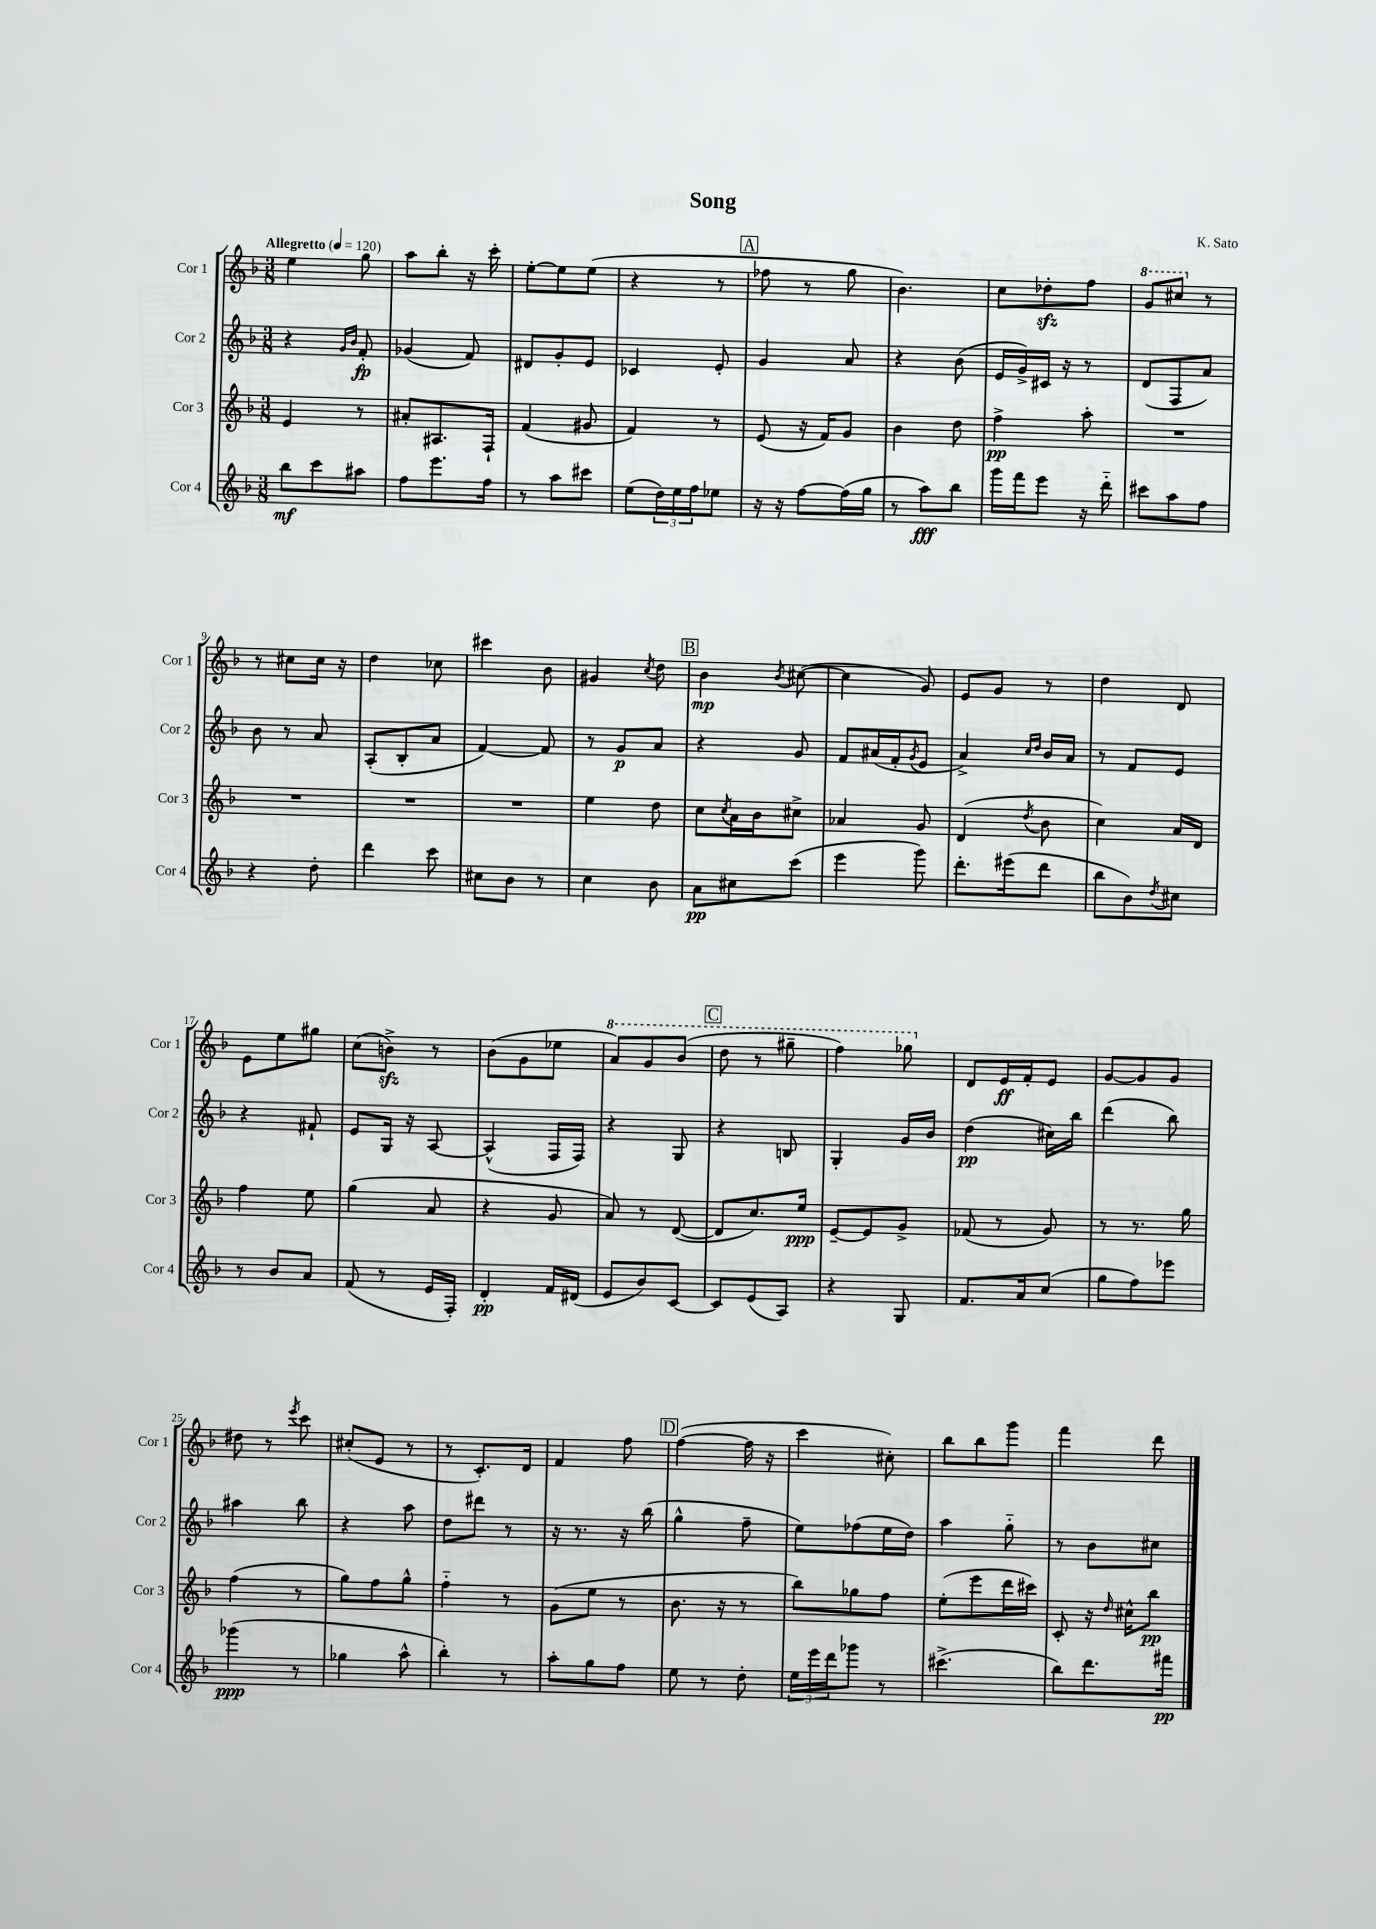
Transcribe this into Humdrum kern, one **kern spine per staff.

**kern	**kern	**kern	**kern
*staff4	*staff3	*staff2	*staff1
*clefG2	*clefG2	*clefG2	*clefG2
*k[b-]	*k[b-]	*k[b-]	*k[b-]
*M3/8	*M3/8	*M3/8	*M3/8
*MM120	*MM120	*MM120	*MM120
8bb-	4e	4r	4ee
8ccc	.	.	.
.	.	16qqg	.
.	.	16qqb-	.
8aa#	8r	8f'	8gg
=	=	=	=
8ff	8a#'	(4g-	8aa
8.eee	8.A#	.	8bb-'
.	.	8f)	16r
16ff	16F`	.	16ccc'
=	=	=	=
8r	(4f	8d#	[8ee'
8aa	.	8g'	8ee]
8ccc#	8g#	8e	(8ee
=	=	=	=
(8ee	4f)	4c-	4r
24dd)	.	.	.
24ee	.	.	.
24ff	.	.	.
8ee-	8r	8e'	8r
=	=	=	=
16r	(8e	4g	8ff-
16r	.	.	.
[8ff	16r	.	8r
.	16f)	.	.
(16ff]	8g	8a	8gg
16gg	.	.	.
=	=	=	=
8r	4b-	4r	4.b-)
8aa)	.	.	.
8bb-	8dd	(8b-	.
=	=	=	=
16ggg	4ff^	16e	8cc
16fff	.	16g^)	.
8eee	.	16c#	8dd-'
.	.	16r	.
16r	8aa'	8r	8ff
16ddd'~	.	.	.
=	=	=	=
8ccc#	4.r	(8d	8gg
8aa	.	8F	8ccc#
8ff	.	8a)	8r
=	=	=	=
4r	4.r	8b-	8r
.	.	8r	8cc#
8dd'	.	8a	16cc#
.	.	.	16r
=	=	=	=
4ddd	4.r	(8A'	4dd
.	.	8B-'	.
8ccc	.	8a	8cc-
=	=	=	=
8cc#	4.r	[4f)	4ccc#
8b-	.	.	.
8r	.	8f]	8b-
=	=	=	=
4cc	4ee	8r	4g#
.	.	8g	.
.	.	.	8qcc
8b-	8dd	8a	8dd
=	=	=	=
8a	8cc	4r	4b-
.	8qcc	.	.
8cc#	16a	.	.
.	16b-	.	.
.	.	.	8qb-
(8ccc	8cc#^	8g	([8cc#
=	=	=	=
4eee	4a-	8f	4cc#]
.	.	(16a#	.
.	.	16f'	.
.	.	8qg	.
8ggg)	8g	8e	8g)
=	=	=	=
8.ddd'	(4d	4a^)	8e
.	.	.	8g
(16eee#	.	.	.
.	.	16qqcc	.
.	8qdd	16qqdd	.
8ddd	8b-	16b-	8r
.	.	16a	.
=	=	=	=
8bb-	4cc)	8r	4dd
8b-)	.	8f	.
8qdd	.	.	.
8cc#	16a	8e	8d
.	16d	.	.
=	=	=	=
8r	4ff	4r	8e
8b-	.	.	8ee
8a	8ee	8f#`	8gg#
=	=	=	=
(8f	(4gg	8e	(8cc
8r	.	16G	8b^)
.	.	16r	.
16e	8a	[8A	8r
16F')	.	.	.
=	=	=	=
4d'	4r	(4A^^]	(8b-
.	.	.	8g
16f	8g	16F	8ee-
(16d#	.	16F)	.
=	=	=	=
8e	8a)	4r	8aa)
8b-)	8r	.	8gg
[8c	([8d	8G	(8bb-
=	=	=	=
8c]	8d]	4r	8ddd
(8e	8.cc)	.	8r
8A)	.	8B	8ggg#~
.	16ee	.	.
=	=	=	=
4r	[8e~	4G'	4fff)
.	8e]	.	.
8G	8g^	16g	8ggg-
.	.	16b-	.
=	=	=	=
8.f	(8f-	(4dd	8d
.	8r	.	16e
16a	.	.	16f'
(8cc	8g)	16cc#)	8e
.	.	16bb-	.
=	=	=	=
8gg	8r	(4ddd	[8g
8ff)	8.r	.	8g]
8eee-	.	8bb-)	8g
.	16gg	.	.
=	=	=	=
(4ggg-	(4ff	4aa#	8dd#
.	.	.	8r
.	.	.	8qeee
8r	8r	8bb-	8ccc
=	=	=	=
4gg-	8gg)	4r	(8cc#'
.	8ff	.	8e
8aa^^	8gg^^	8aa	8r
=	=	=	=
4bb-')	4ff'~	8dd	8r
.	.	8ddd#	8.c')
8r	8r	8r	.
.	.	.	16d
=	=	=	=
8aa'	(8g	16r	4f
.	.	8.r	.
8gg	8ee	.	.
8ff	8r	16r	8ff
.	.	(16bb-	.
=	=	=	=
8ee	8.b-	4gg^^	([4ff
8r	.	.	.
.	16r	.	.
8dd'	8r	8ff~	16ff]
.	.	.	16r
=	=	=	=
24ee	8bb-)	8ee)	4ccc
24eee	.	.	.
24ddd	.	.	.
8ggg-	8gg-	(8ff-	.
8r	8ff	16ee	8cc#')
.	.	16dd)	.
=	=	=	=
(4.ccc#^	(8ee'	4aa	8bb-
.	8eee	.	8bb-
.	16ddd	8gg'~	8ggg
.	16ccc#)	.	.
=	=	=	=
8bb-)	8c'	8r	4fff
8.ddd	16r	8b-	.
.	16qqdd	.	.
.	16cc#^^	.	.
.	8bb-	8cc#	8ddd
16fff#	.	.	.
==	==	==	==
*-	*-	*-	*-
